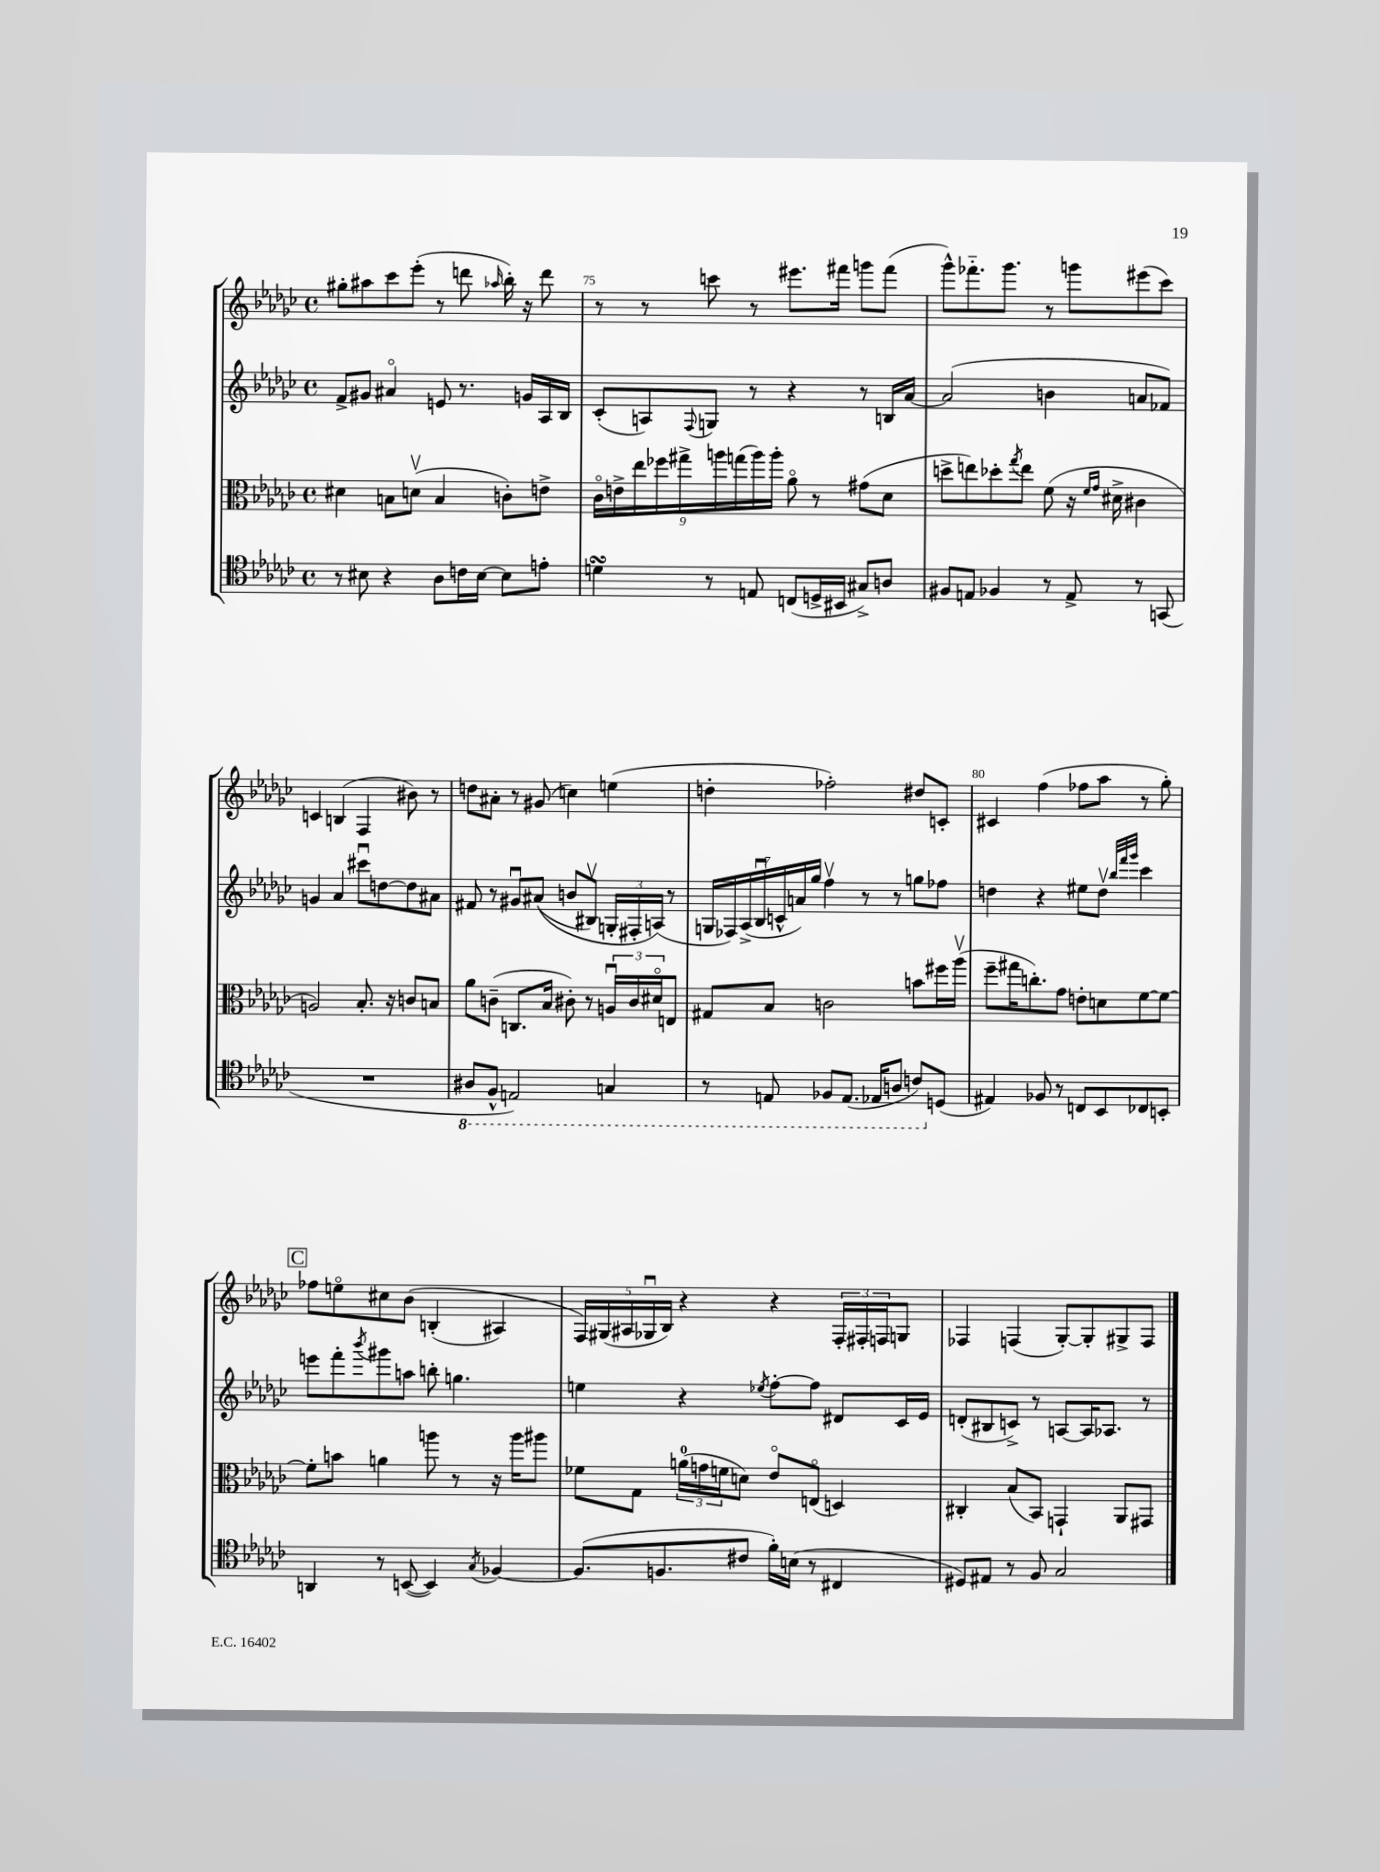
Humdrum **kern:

**kern	**kern	**kern	**kern
*staff4	*staff3	*staff2	*staff1
*clefC4	*clefC3	*clefG2	*clefG2
*k[b-e-a-d-g-c-]	*k[b-e-a-d-g-c-]	*k[b-e-a-d-g-c-]	*k[b-e-a-d-g-c-]
*M4/4	*M4/4	*M4/4	*M4/4
*met(c)	*met(c)	*met(c)	*met(c)
8r	4d#\	8f^/L	8gg#'\L
8B#\	.	8g#/J	8aa#\
4r	8B\L	4a#o/	8ccc-\
.	(8dv\J	.	(8eee-'\J
8A-\L	4B/	8e/	8r
16c\L	.	8.r	8ddd\
[16B#\JJ	.	.	.
.	.	.	16qqaa-/
8B#\]L	8c'\L)	.	16bb-'\)
.	.	16g/LL	16r
8e'\J	8e^\J	16A-/	8ddd\
.	.	16B-/JJ	.
=	=	=	=
4d\	18c-o\LL	(8c-'/L	8r
.	18e^\	.	.
.	18ee-\	.	.
.	.	8A/)	8r
.	18ff-\	.	.
.	18gg#^\	.	.
.	.	8qqF/	.
8r	.	8G/J	8ccc\
.	18aa\	.	.
.	(18gg\	.	.
8E/	.	8r	8r
.	18aa\)	.	.
.	18aa'\JJ	.	.
(8C/L	8a-o\	4r	8.eee#\L
16D^/L	8r	.	.
16BB#/JJ	.	.	16fff#\Jk
8G#^/L)	(8g#\L	8r	8ggg\L
8A/J	8d-\J	16B/LL	(8fff#\J
.	.	[16a-/JJ	.
=	=	=	=
8F#/L	8dd^\L	(2a-/]	8ggg-^^\L)
8E/J	8ee\)	.	8.fff-'~\
4F-/	8dd-'\	.	.
.	.	.	8.ggg-\J
.	8qgg-/	.	.
.	8ee\J	.	.
8r	(8f\	4b\	8r
8E^/	16r	.	8ggg\L
.	16qqf/LL	.	.
.	16qqg-/JJ	.	.
.	16d#^\	.	.
8r	4c#\	8a/L	(8eee#\
(8GG/	.	8f-/J)	8ccc-\J)
=	=	=	=
1r	2A/)	4g/	4c/
.	.	4a-/	(4B/
.	8.B-'/	8ccc#u\L	4F/
.	.	[8dd\	.
.	16r	.	.
.	8c/L	8dd\]	8b#\)
.	8B/J	8a#\J	8r
=	=	=	=
8AA#/L	8a-\L	8f#/	8dd\L
8FF^^/J	(8c~\J	8r	8a#'\J
2EE/)	8.C/L	8g#u/L	8r
.	.	&((8a#/J	(8g#/
.	16B-/Jk	.	.
.	8c#'\)	8b/L	4cc\)
.	8r	8B#v/J)	.
4GG/	24Au/LL	24G'/LL	(4ee\
.	24c#/	24F#'/	.
.	24d#o/J	(24A/JJ&)	.
.	8E/J	8r	.
=	=	=	=
8r	8G#/L	28G/LL	4dd'\
.	.	28F-/)	.
.	.	(28A-^/	.
.	.	28B-u/	.
8EE/	8B-/J	.	.
.	.	28c^^/	.
.	.	28a/)	.
.	.	28gg-/JJ	.
8FF-/L	2c\	4ffv\	2ff-'\)
(8.EE/J	.	.	.
.	.	8r	.
16EE-/LK	.	.	.
8AA/J	.	8r	.
8C/L)	8b\L	8gg\L	8dd#/L
(8D/J	16ff#\L	8ff-\J	8c'/J
.	(16aa-v\JJ	.	.
=	=	=	=
4E#/)	8ff~\L	4dd\	4c#/
.	16gg#\K	.	.
.	8.cc'\)	.	.
8F-/	.	4r	(4ff\
8r	8g-\J	.	.
8C/L	8e'\L	8ee#\L	8ff-\L
8BB-/	8d\	8ddv\J	8aa-\J
.	.	32qqbb-/LLL	.
.	.	32qqfff/	.
.	.	32qqggg-/JJJ	.
8C-/	[8f\	4ccc-\	8r
8BB'/J	8f\_J	.	8gg-'\)
=	=	=	=
4AA/	8f'\]L	8eee\L	8ff-\L
.	8b\J	8fff'\	8eeo\
.	.	8qbbb-/	.
8r	4a\	8ggg#\	8cc#\
([8BB/	.	8aa\J	&(8b-\J
4BB/])	8aa\	8bb'\	(4B'/
.	8r	4.gg\	.
8qG-/	.	.	.
[4F-/	16r	.	4A#/)
.	16aa\LK	.	.
.	8aa#\J	.	.
=	=	=	=
(8.F-/]L	8f-\L	4ee\	20F/LL&)
.	.	.	(20G#/
.	.	.	20A#/
.	8G-\J	.	.
.	.	.	20G-u/
8.F/	.	.	.
.	.	.	20B-/JJ)
.	(24a\LL	4r	4r
.	24g\	.	.
.	24f\J	.	.
8c#/J	8d\J)	.	.
.	.	8qee-/	.
16f'\LL)	8e-o/L	[8ff'\L	4r
(16B\JJ	.	.	.
8r	(8Eo/J	8ff\]J	.
4C#/	4D/)	8d#/L	24F'/LL
.	.	.	24F#'/
.	.	.	24F/J
.	.	16c-/L	8G/J
.	.	16e-/JJ	.
=	=	=	=
8D#/L)	4C#'/	(8d'/L	4F-/
8E#/J	.	8B#/	.
8r	(8B-/L	8c^/J)	(4F/
8F/	8BB-/J)	8r	.
2G-/	4GG`/	[8A/L	[8G-'/L)
.	.	16A/]K	8G-'/]
.	.	8.A-/J	.
.	8AA-/L	.	8G#^/
.	8GG#/J	8r	8F/J
==	==	==	==
*-	*-	*-	*-
